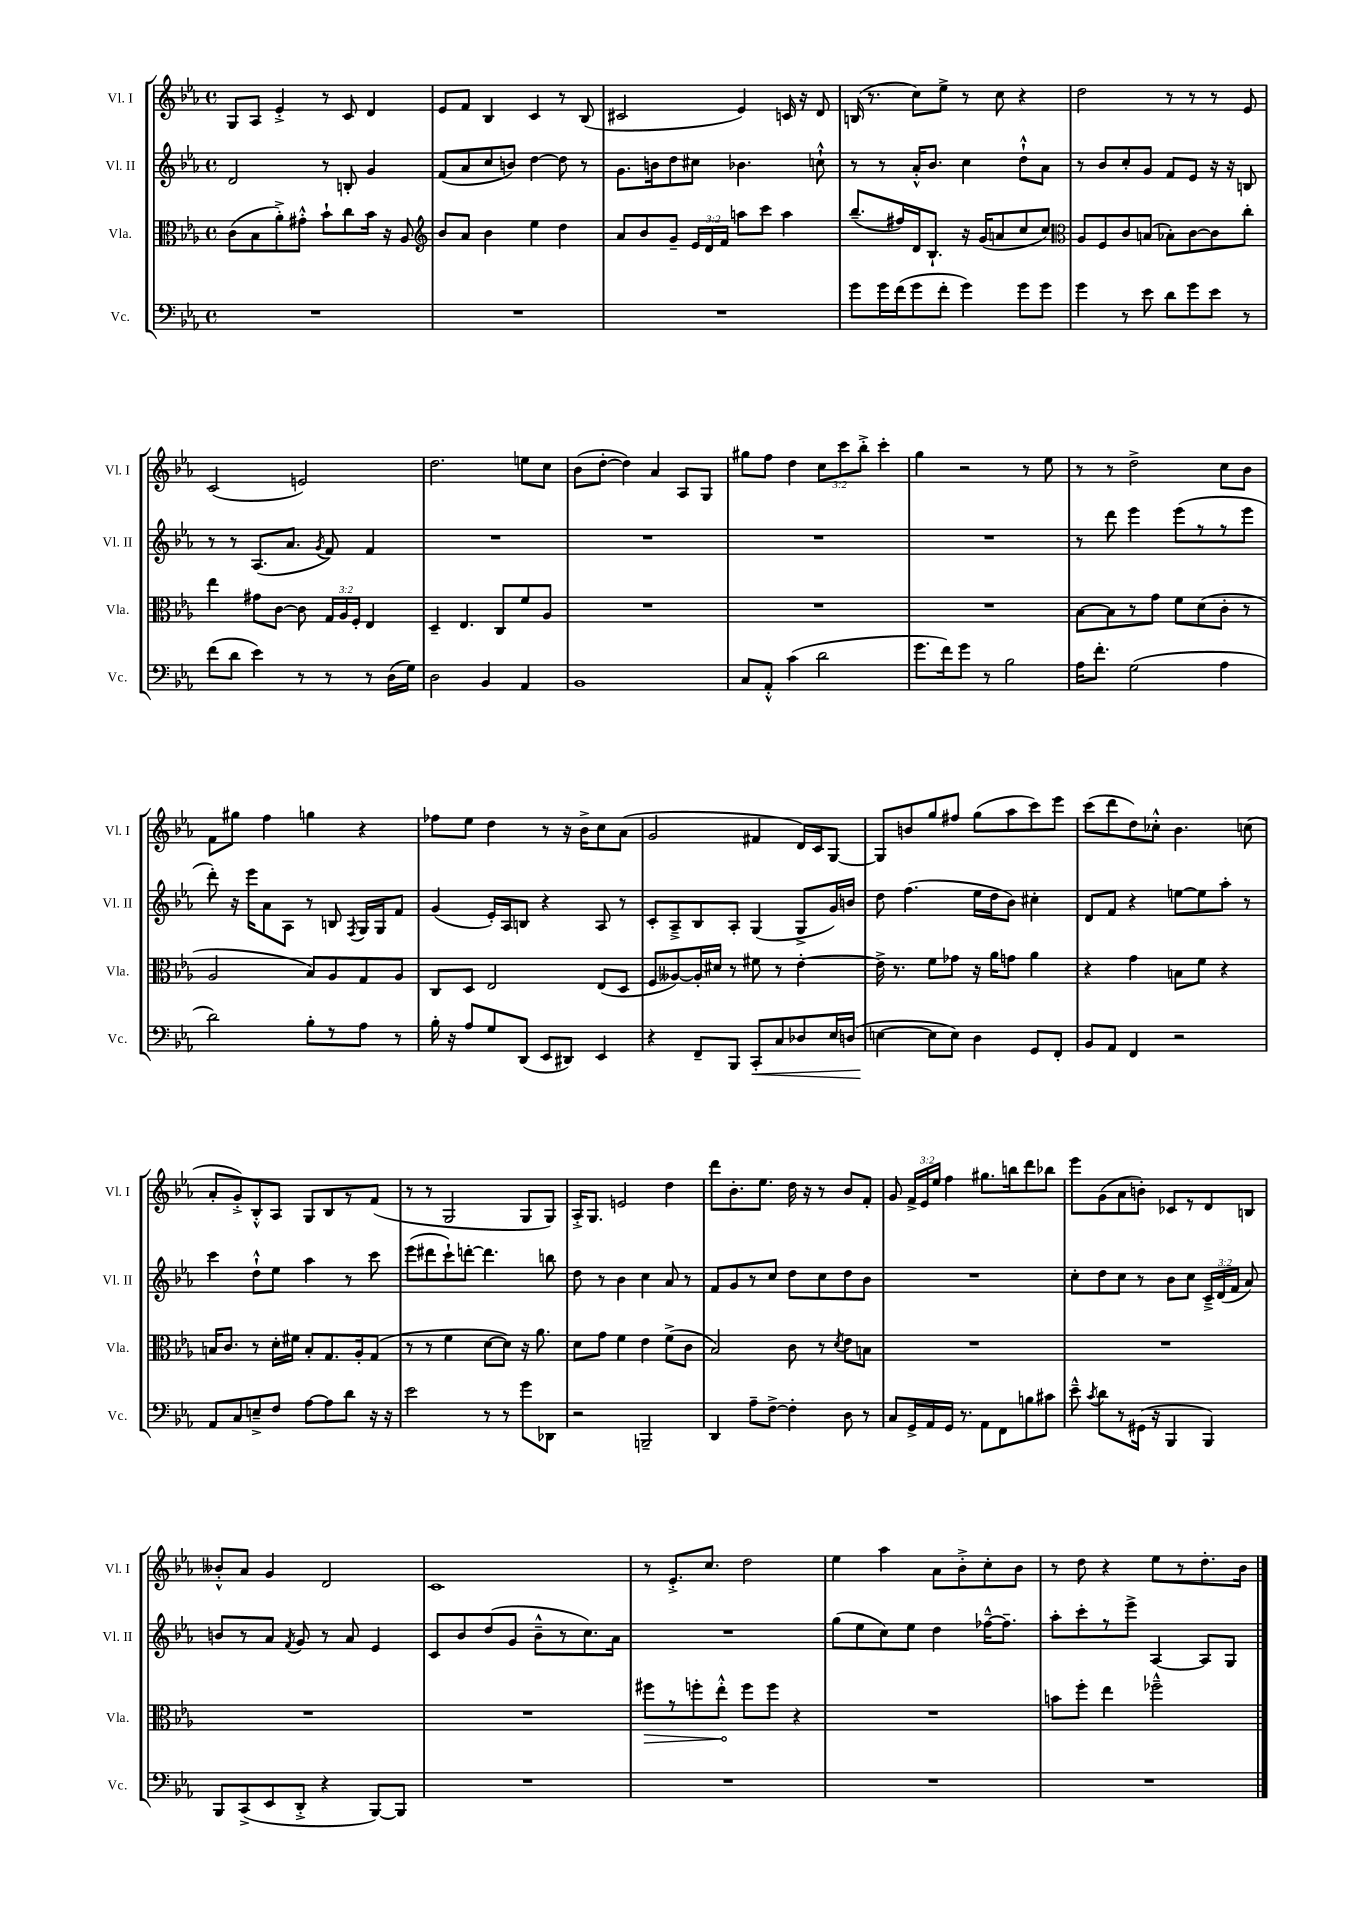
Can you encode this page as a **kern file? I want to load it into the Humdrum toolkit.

**kern	**dynam	**kern	**dynam	**kern	**kern
*part4	*part4	*part3	*part3	*part2	*part1
*staff4	*staff4	*staff3	*staff3	*staff2	*staff1
*I"Vc.	*	*I"Vla.	*	*I"Vl. II	*I"Vl. I
*I'Vc.	*	*I'Vla.	*	*I'Vl. II	*I'Vl. I
*clefF4	*	*clefC3	*	*clefG2	*clefG2
*k[b-e-a-]	*	*k[b-e-a-]	*	*k[b-e-a-]	*k[b-e-a-]
*M4/4	*	*M4/4	*	*M4/4	*M4/4
*met(c)	*	*met(c)	*	*met(c)	*met(c)
=17	=17	=17	=17	=17	=17
1r	.	(8c\L	.	2d/	8G/L
.	.	8B-\	.	.	8A-/J
.	.	8a-'^\)	.	.	4e-'^/
.	.	8g#X'^^\J	.	.	.
.	.	8b-`\L	.	8r	8r
.	.	8cc\	.	8Bn'/	8c/
.	.	16b-\Jk	.	4g/	4d/
.	.	16r	.	.	.
.	.	8A-/	.	.	.
=18	=18	=18	=18	=18	=18
*	*	*clefG2	*	*	*
1r	.	8b-/L	.	(8f/L	8e-/L
.	.	8a-/J	.	8a-/	8f/J
.	.	4b-\	.	8cc/	4B-/
.	.	.	.	8bn/J)	.
.	.	4ee-\	.	[4dd\	4c/
.	.	4dd\	.	8dd\]	8r
.	.	.	.	8r	(8B-/
=19	=19	=19	=19	=19	=19
1r	.	8a-/L	.	8.g\L	2c#X/
.	.	8b-/	.	.	.
.	.	.	.	16bn\k	.
.	.	8g~/J	.	8dd\	.
.	.	24e-/LL	.	8cc#X\J	.
.	.	24d/	.	.	.
.	.	24f/JJ	.	.	.
.	.	8aan\L	.	4.b-X\	4e-/)
.	.	8ccc\J	.	.	.
.	.	4aa\	.	.	16cn/
.	.	.	.	.	16r
.	.	.	.	8ccn`^^\	8d/
=20	=20	=20	=20	=20	=20
8g\L	.	(8.bb-~/L	.	8r	(16Bn/
.	.	.	.	.	8.r
16g\L	.	.	.	8r	.
(16f\J	.	16ff#X/L)	.	.	.
8g\	.	16d/J	.	16a-'^^/KL	8cc\L)
.	.	8.B-`/J	.	8.b-/J	.
8f'\J	.	.	.	.	8ee-^\J
4g\)	.	16r	.	4cc\	8r
.	.	(16g/KL	.	.	.
.	.	8an/	.	.	8cc\
8g\L	.	8cc/	.	8dd`^^\L	4r
8g\J	.	8cc/J)	.	8a-\J	.
=21	=21	=21	=21	=21	=21
*	*	*clefC3	*	*	*
4g\	.	8A-/L	.	8r	2dd\
.	.	8F/	.	8b-/L	.
8r	.	8c/	.	8cc'/	.
8e-\	.	(8Bn/J	.	8g/J	.
8d\L	.	8B-X'\L)	.	8f/L	8r
8g\	.	[8c\	.	8e-/J	8r
8e-\J	.	8c\]	.	16r	8r
.	.	.	.	16r	.
8r	.	8cc'\J	.	8Bn/	8e-/
!!LO:LB:g=z
=22	=22	=22	=22	=22	=22
(8f\L	.	4ee-\	.	8r	(2c/
8d\J	.	.	.	8r	.
4e-\)	.	8g#X\L	.	(8.A-/L	.
.	.	[8c\J	.	.	.
.	.	.	.	8.a-/J	.
8r	.	8c\]	.	.	2en/)
.	.	.	.	8qg/	.
8r	.	24G/LL	.	8f/)	.
.	.	24A-/	.	.	.
.	.	24F'/JJ	.	.	.
8r	.	4E-/	.	4f/	.
(16D\LL	.	.	.	.	.
16G\JJ)	.	.	.	.	.
=23	=23	=23	=23	=23	=23
2D\	.	4D~/	.	1r	2.dd\
.	.	4.E-/	.	.	.
4BB-/	.	.	.	.	.
.	.	8C/L	.	.	.
4AA-/	.	8f/	.	.	8een\L
.	.	8A-/J	.	.	8cc\J
=24	=24	=24	=24	=24	=24
1BB-	.	1r	.	1r	(8b-\L
.	.	.	.	.	[8dd'\J
.	.	.	.	.	4dd\])
.	.	.	.	.	4a-/
.	.	.	.	.	8A-/L
.	.	.	.	.	8G/J
=25	=25	=25	=25	=25	=25
8C/L	.	1r	.	1r	8gg#X\L
8AA-'^^/J	.	.	.	.	8ff\J
(4c\	.	.	.	.	4dd\
2d\	.	.	.	.	12cc\L
.	.	.	.	.	12ccc\
.	.	.	.	.	12bb-'^\J
.	.	.	.	.	4ccc'\
=26	=26	=26	=26	=26	=26
8.g\L	.	1r	.	1r	4gg\
16f\k)	.	.	.	.	.
8g\J	.	.	.	.	2r
8r	.	.	.	.	.
2B-\	.	.	.	.	.
.	.	.	.	.	8r
.	.	.	.	.	8ee-\
=27	=27	=27	=27	=27	=27
16A-\KL	.	[8B-\L	.	8r	8r
8.f'\J	.	.	.	.	.
.	.	8B-\]	.	8ddd\	8r
(2G\	.	8r	.	4eee-\	2dd^\
.	.	8g\J	.	.	.
.	.	8f\L	.	(8eee-\L	.
.	.	(8d\	.	8r	.
4A-\	.	8c'\J	.	8r	8cc\L
.	.	8r	.	8eee-\J	8b-\J
!!LO:LB:g=z
=28	=28	=28	=28	=28	=28
2d\)	.	2A-/	.	8ddd'\)	8f\L
.	.	.	.	16r	8gg#X\J
.	.	.	.	16eee-\KL	.
.	.	.	.	8a-\	4ff\
.	.	.	.	8A-\J	.
8B-'\L	.	8B-/L)	.	8r	4ggn\
8r	.	8A-/	.	8Bn/	.
.	.	.	.	8qF/	.
8A-\J	.	8G/	.	16G/LL	4r
.	.	.	.	16G/J	.
8r	.	8A-/J	.	8f/J	.
=29	=29	=29	=29	=29	=29
16B-'\	.	8C/L	.	(4g/	8ff-X\L
16r	.	.	.	.	.
8A-/L	.	8D/J	.	.	8ee-\J
8G/	.	2E-/	.	16e-'/LL)	4dd\
.	.	.	.	16A-/J	.
(8DD/J	.	.	.	8Bn/J	.
8EE-/L	.	.	.	4r	8r
8DD#X/J)	.	.	.	.	16r
.	.	.	.	.	16b-^\KL
4EE-/	.	(8E-/L	.	8A-/	8cc\
.	.	8D/J	.	8r	(8a-\J
=30	=30	=30	=30	=30	=30
4r	.	8F/L	.	8c'/L	2g/
.	.	[8A--X/)	.	8A-~^/	.
8FF~/L	.	16A--'/L]	.	8B-/	.
.	.	16d#X/JJ	.	.	.
8BBB-/J	.	8r	.	8A-'/J	.
!	!LO:HP:b	!	!	!	!
8CC'/L	<	8f#X\	.	(4G/	4f#X/
8C/	.	8r	.	.	.
8D-X/	.	[4e-'\	.	8G^/L	16d/LL)
.	.	.	.	.	16c/J
16E-/L	.	.	.	16g/L)	[8G/J
(16Dn/JJ	.	.	.	16bn/JJ	.
=31	=31	=31	=31	=31	=31
[4En\	.	16e-^\]	.	8dd\	8G/L]
.	.	8.r	.	.	.
.	.	.	.	(4.ff\	8bn/
8E\L]	[	8f\L	.	.	8gg/
8E\J)	.	8g-X\J	.	.	8ff#X/J
4D\	.	16r	.	16ee-\LL	(8gg\L
.	.	16a-\KL	.	16dd\J	.
.	.	8gn\J	.	8b-\J)	8aa-\
8GG/L	.	4a-\	.	4cc#X'\	8ccc\)
8FF'/J	.	.	.	.	8eee-\J
=32	=32	=32	=32	=32	=32
8BB-/L	.	4r	.	8d/L	(8ccc\L
8AA-/J	.	.	.	8f/J	8ddd\
4FF/	.	4g\	.	4r	8dd\)
.	.	.	.	.	8cc-X'^^\J
2r	.	8Bn\L	.	[8een\L	4.b-\
.	.	8f\J	.	8ee\]	.
.	.	4r	.	8aa-'\J	.
.	.	.	.	8r	(8ccn\
!!LO:LB:g=z
=33	=33	=33	=33	=33	=33
8AA-/L	.	16Bn/KL	.	4ccc\	8a-'/L
.	.	8.c/J	.	.	.
8C/	.	.	.	.	8g'^/)
8En~^/	.	8r	.	8dd`^^\L	8B-'^^/
8F/J	.	16d'\LL	.	8ee-\J	8A-/J
.	.	16f#X\JJ	.	.	.
[8A-\L	.	8B'/L	.	4aa-\	8G/L
8A-\]	.	8.G/	.	.	8B-/
8d\J	.	.	.	8r	8r
.	.	16A-'/k	.	.	.
16r	.	(8G/J	.	8ccc\	(8f/J
16r	.	.	.	.	.
=34	=34	=34	=34	=34	=34
2e-\	.	8r	.	(8eee-\L	8r
.	.	8r	.	8ddd#X\	8r
.	.	4f\	.	8ccc`\)	2G/
.	.	.	.	[8dddn'\J	.
8r	.	[8d\L	.	4.ddd\]	.
8r	.	8d\J])	.	.	.
8g\L	.	16r	.	.	8G/L
.	.	8.a-\	.	.	.
8DD-X\J	.	.	.	8bbn\	8G/J)
=35	=35	=35	=35	=35	=35
2r	.	8d\L	.	8dd\	16A-'^/KL
.	.	.	.	.	8.G/J
.	.	8g\J	.	8r	.
.	.	4f\	.	4b-\	2en/
2BBBn~/	.	4e-\	.	4cc\	.
.	.	(8f^\L	.	8a-/	4dd\
.	.	8c\J	.	8r	.
=36	=36	=36	=36	=36	=36
4DD/	.	2B-/)	.	8f/L	8ddd\L
.	.	.	.	8g/	8.b-'\
8A-~\L	.	.	.	8r	.
.	.	.	.	.	8.ee-\J
[8F^\J	.	.	.	8cc/J	.
4F'\]	.	8c\	.	8dd\L	16dd\
.	.	.	.	.	16r
.	.	8r	.	8cc\	8r
.	.	8qd/	.	.	.
8D\	.	8e-\L	.	8dd\	8b-/L
8r	.	8Bn\J	.	8b-\J	8f'/J
=37	=37	=37	=37	=37	=37
8C/L	.	1r	.	1r	8g/
16GG^/L	.	.	.	.	24f^/LL
.	.	.	.	.	24e-/
16AA-/	.	.	.	.	.
.	.	.	.	.	24ee-/JJ
16GG/JJ	.	.	.	.	4ff\
8.r	.	.	.	.	.
8AA-\L	.	.	.	.	8.gg#X\L
8FF\	.	.	.	.	.
.	.	.	.	.	16bbn\k
8Bn\	.	.	.	.	8ddd\
8c#X\J	.	.	.	.	8bb-X\J
=38	=38	=38	=38	=38	=38
8e-~^^\	.	1r	.	8cc'\L	8eee-\L
8qc/	.	.	.	.	.
8d\L	.	.	.	8dd\	(8g\
8r	.	.	.	8cc\J	8a-\
(16GG#X\Jk	.	.	.	8r	8bn'\J)
16r	.	.	.	.	.
4BBB-/	.	.	.	8b-\L	8c-X/L
.	.	.	.	8cc\J	8r
4BBB-/)	.	.	.	24c~^/LL	8d/
.	.	.	.	(24d/	.
.	.	.	.	24f/JJ	.
.	.	.	.	8a-/)	8Bn/J
!!LO:LB:g=z
=39	=39	=39	=39	=39	=39
8BBB-/L	.	1r	.	8bn/L	8b--X'^^/L
(8CC^/	.	.	.	8r	8a-/J
8EE-/	.	.	.	8a-/J	4g/
.	.	.	.	8qf/	.
8DD'^/J	.	.	.	8g/	.
4r	.	.	.	8r	2d/
.	.	.	.	8a-/	.
[8BBB-/L)	.	.	.	4e-/	.
8BBB-/J]	.	.	.	.	.
=40	=40	=40	=40	=40	=40
1r	.	1r	.	8c/L	1c
.	.	.	.	8b-/	.
.	.	.	.	(8dd/	.
.	.	.	.	8g/J	.
.	.	.	.	8b-~^^\L	.
.	.	.	.	8r	.
.	.	.	.	8.cc\)	.
.	.	.	.	16a-\Jk	.
=41	=41	=41	=41	=41	=41
!	!	!	!LO:HP:b	!	!
1r	.	8ff#X\L	>	1r	8r
.	.	8r	.	.	8.e-'^/L
.	.	8ffn'\	.	.	.
.	.	.	.	.	8.cc/J
.	.	8ee-'^^\J	.	.	.
.	.	8ff\L	]	.	2dd\
.	.	8ff\J	.	.	.
.	.	4r	.	.	.
=42	=42	=42	=42	=42	=42
1r	.	1r	.	(8gg\L	4ee-\
.	.	.	.	8ee-\	.
.	.	.	.	8cc\)	4aa-\
.	.	.	.	8ee-\J	.
.	.	.	.	4dd\	8a-\L
.	.	.	.	.	8b-'^\
.	.	.	.	[16ff-X~^^\KL	8cc'\
.	.	.	.	8.ff-~\J]	.
.	.	.	.	.	8b-\J
=43	=43	=43	=43	=43	=43
1r	.	8bn\L	.	8aa-'\L	8r
.	.	8ff'\J	.	8ccc'\	8dd\
.	.	4ee-\	.	8r	4r
.	.	.	.	8eee-^\J	.
.	.	2ff-X~^^\	.	[4A-/	8ee-\L
.	.	.	.	.	8r
.	.	.	.	8A-/L]	8.dd'\
.	.	.	.	8G/J	.
.	.	.	.	.	16b-\Jk
==	==	==	==	==	==
*-	*-	*-	*-	*-	*-
